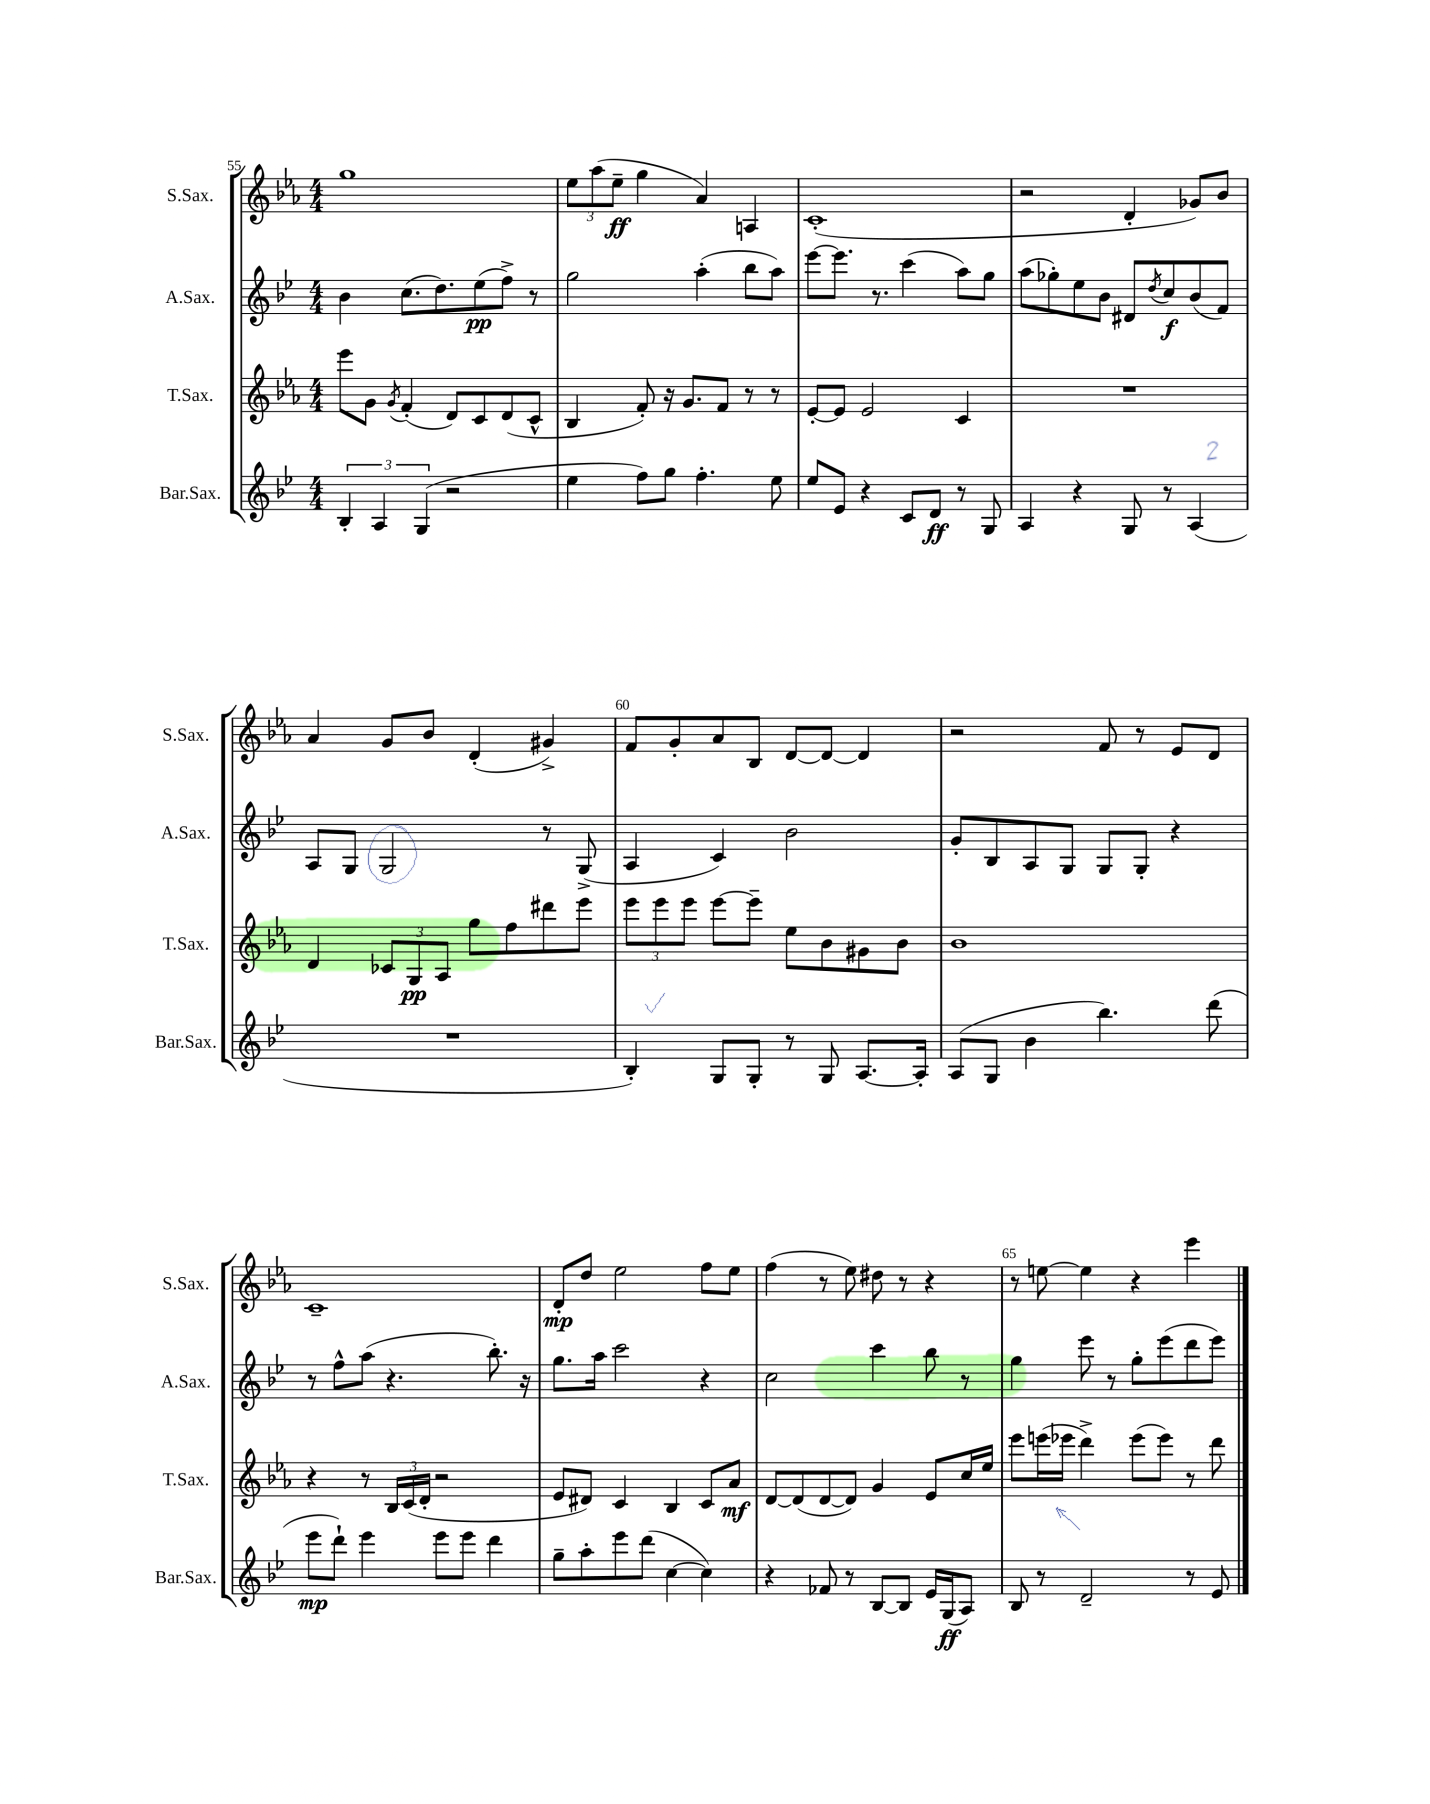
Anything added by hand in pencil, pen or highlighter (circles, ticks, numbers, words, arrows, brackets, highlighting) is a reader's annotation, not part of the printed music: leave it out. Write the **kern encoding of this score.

**kern	**kern	**kern	**kern
*staff4	*staff3	*staff2	*staff1
*clefG2	*clefG2	*clefG2	*clefG2
*k[b-e-]	*k[b-e-a-]	*k[b-e-]	*k[b-e-a-]
*M4/4	*M4/4	*M4/4	*M4/4
6B-'	8eee-	4b-	1gg
.	8g	.	.
6A	.	.	.
.	8qg	.	.
.	(4f'	(8.cc	.
(6G	.	.	.
.	.	8.dd)	.
2r	8d)	.	.
.	8c	(8ee-	.
.	(8d	8ff^)	.
.	8c^^	8r	.
=	=	=	=
4ee-	4B-	2gg	12ee-
.	.	.	(12aa-
.	.	.	12ee-~
8ff)	8f')	.	4gg
8gg	16r	.	.
.	8.g	.	.
4.ff'	.	(4aa'	4a-)
.	8f	.	.
.	8r	8bb-	4A
8ee-	8r	8aa)	.
=	=	=	=
8ee-	[8e-'	[8eee-	(1c'
8e-	8e-]	8.eee-]	.
4r	2e-	.	.
.	.	8.r	.
8c	.	(4ccc	.
8d	.	.	.
8r	4c	8aa)	.
8G	.	8gg	.
=	=	=	=
4A	1r	(8aa	2r
.	.	8gg-')	.
4r	.	8ee-	.
.	.	8b-	.
8G	.	8d#	4d'
.	.	8qdd	.
8r	.	8cc	.
(4A	.	(8b-	8g-)
.	.	8f)	8b-
=	=	=	=
1r	4d	8A	4a-
.	.	8G	.
.	12c-	2G	8g
.	12G	.	.
.	.	.	8b-
.	12A-	.	.
.	8gg	.	(4d'
.	8ff	.	.
.	8ddd#	8r	4g#^)
.	8eee-	(8G^	.
=	=	=	=
4B-')	12eee-	4A	8f
.	12eee-	.	.
.	.	.	8g'
.	12eee-	.	.
8G	[8eee-	4c)	8a-
8G'	8eee-~]	.	8B-
8r	8ee-	2b-	[8d
8G	8b-	.	8d_
[8.A	8g#	.	4d]
.	8b-	.	.
16A']	.	.	.
=	=	=	=
(8A	1b-	8g'	2r
8G	.	8B-	.
4b-	.	8A	.
.	.	8G	.
4.bb-)	.	8G	8f
.	.	8G'	8r
.	.	4r	8e-
(8ddd	.	.	8d
=	=	=	=
8eee-	4r	8r	1c~
8ddd`)	.	8ff^^	.
4eee-	8r	(8aa	.
.	24B-	4.r	.
.	(24c	.	.
.	24d'	.	.
8eee-	2r	.	.
8eee-	.	.	.
4ddd	.	8.bb-')	.
.	.	16r	.
=	=	=	=
8gg~	8e-	8.gg	8d'
8aa'	8d#)	.	8dd
.	.	16aa	.
8eee-	4c	2ccc	2ee-
(8ddd	.	.	.
[4cc	4B-	.	.
4cc])	8c	4r	8ff
.	8a-	.	8ee-
=	=	=	=
4r	[8d	2cc	(4ff
.	(8d]	.	.
8f-	[8d	.	8r
8r	8d])	.	8ee-)
[8B-	4g	4ccc	8dd#
8B-]	.	.	8r
16e-	8e-	8bb-	4r
(16G	.	.	.
8A)	16cc	8r	.
.	16ee-	.	.
=	=	=	=
8B-	8eee-	4gg	8r
8r	(16eee	.	[8ee
.	16eee-	.	.
2d~	4ddd^)	8eee-	4ee]
.	.	8r	.
.	(8eee-	8gg'	4r
.	8eee-)	(8eee-	.
8r	8r	8ddd	4eee-
8e-	8ddd	8eee-)	.
==	==	==	==
*-	*-	*-	*-
